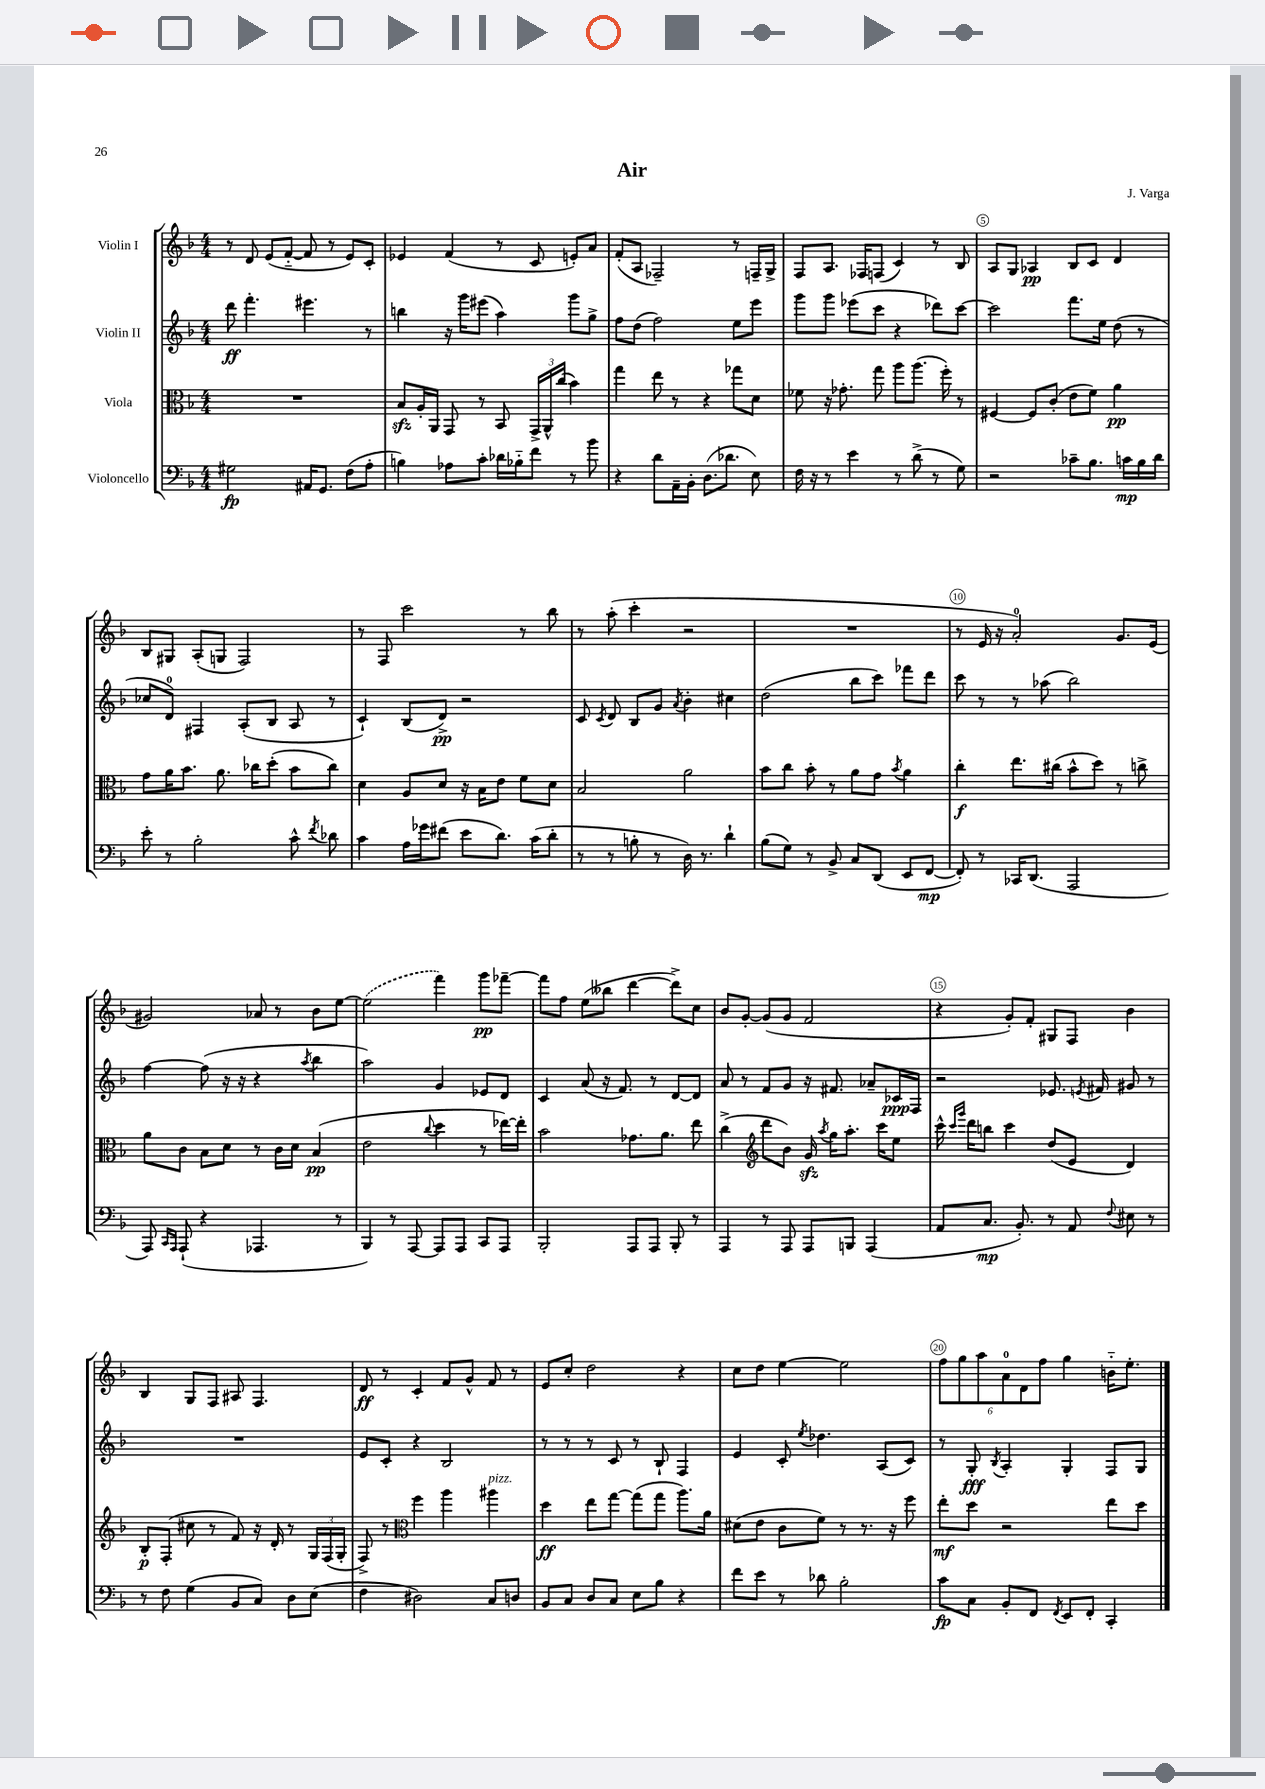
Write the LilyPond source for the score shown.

\header { title = "Air" composer = "J. Varga" }
<<
\new StaffGroup <<
\new Staff = "s0" \with { instrumentName = "Violin I" } {
    \clef treble \key f \major \numericTimeSignature \time 4/4
    \autoBeamOff r8 d'8 e'8[( f'8]~-_ f'8 r8 e'8[) c'8]-. |
    ees'4 f'4( r8 c'8 e'8[-.) a'8] |
    f'8[-.( a8] fes2--) r8 f16[-- g16]-> |
    f8[ a8.] fes16[ f8]( c'4) r8 bes8 |
    a8[ g8] aes4\pp bes8[ c'8] d'4 |
    bes8[ gis8] a8[-.( g8] f2) |
    r8 f8 c'''2 r8 bes''8 |
    r8 a''8-.( c'''4-. r2 |
    R1 |
    r8 e'16 r16 a'2-0-.) g'8.[ e'16]( |
    gis'2) aes'8 r8 bes'8[ e''8]~ |
    \once \slurDashed e''2( f'''4) g'''8[\pp fes'''8]~-- |
    fes'''8[ f''8] e''8[( beses''8] d'''4~ d'''8[->) c''8] |
    bes'8[ g'8]~-. g'8[( g'8] f'2 |
    r4 g'8[-.) f'8]-. gis8[ f8] bes'4 |
    bes4 g8[ f8] ais8 f4. |
    d'8\ff r8 c'4-. f'8[ g'8]-^ f'8 r8 |
    e'8[ c''8]-. d''2 r4 |
    c''8[ d''8] e''4~ e''2 |
    \tuplet 6/4 { f''8[ g''8 a''8 a'8-0 d'8 f''8] } g''4 b'16[-_ e''8.]-. \bar "|." |
}
\new Staff = "s1" \with { instrumentName = "Violin II" } {
    \clef treble \key f \major \numericTimeSignature \time 4/4
    \autoBeamOff d'''8\ff f'''4.-. eis'''4. r8 |
    b''4 r16 g'''16[ eis'''8]( a''4) g'''8[ g''8]-> |
    f''8[ d''8]( f''2) e''8[ e'''8] |
    g'''8[ g'''8] ees'''8[( c'''8] r4 des'''8[) c'''8]~ |
    c'''2 f'''8.[ e''16] d''8( r8 |
    ces''8[ d'8]-0) fis4 a8[-.( bes8] a8 r8 |
    c'4-!) bes8[( d'8]->\pp) r2 |
    c'8 \acciaccatura { c'8 } d'8 bes8[ g'8] \acciaccatura { a'8 } bes'4-. cis''4 |
    d''2( bes''8[ c'''8]) fes'''8[ d'''8] |
    c'''8 r8 r8 aes''8( bes''2) |
    f''4~ f''8( r16 r16 r4 \acciaccatura { a''8 } bes''4 |
    a''2) g'4 ees'8[ d'8] |
    c'4 a'8( r16 f'8.) r8 d'8[~ d'8] |
    a'8 r8 f'8[ g'8] r16 fis'8. aes'8[-- ces'16\ppp f16] |
    r2 ees'8. \acciaccatura { e'8 } fis'16 gis'8 r8 |
    R1 |
    e'8[ c'8]-. r4 bes2 |
    r8 r8 r8 c'8 r8 bes8-! f4 |
    e'4 c'8-. \acciaccatura { e''8 } des''4. a8[( c'8]) |
    r8 g8-.\fff \acciaccatura { bes8 } a4-. g4-. f8[ g8] \bar "|." |
}
\new Staff = "s2" \with { instrumentName = "Viola" } {
    \clef alto \key f \major \numericTimeSignature \time 4/4
    \autoBeamOff R1 |
    bes8[\sfz a16-. a,16] g,8 r8 bes,8 \tuplet 3/2 { g,16[-> a,16-^ c''16]( } bes'4) |
    g''4 e''8 r8 r4 ges''8[ d'8] |
    fes'8 r16 ges'8.-. g''8 a''8[ a''8.]( f''16-.) r8 |
    fis4~ fis8[ c'8]-.( e'8[ f'8]) a'4\pp |
    g'8[ a'16 bes'8.] a'8. ces''16[ d''8]-.( bes'8[ ces''8]) |
    d'4 a8[ d'8] r16 bes16[ e'8] f'8[ d'8] |
    bes2 a'2 |
    bes'8[ c''8] bes'8-. r8 a'8[ g'8] \acciaccatura { bes'8 } a'4 |
    c''4-.\f e''8.[ cis''16]( bes'8[-^ d''8]) r8 c''8-> |
    a'8[ c'8] bes8[ d'8] r8 c'16[ d'16] bes4\pp( |
    e'2 \appoggiatura { c''8 } d''4 r8 ees''16[~) ees''16]-. |
    bes'2 ges'8.[ a'8.] e''8 |
    c''4->( \clef treble d'''8[ bes'8]) g'16\sfz \acciaccatura { a''8 } g''16[ a''8.]-. c'''16[ e''8] |
    c'''16-^ \grace { c'''16[ g'''16] } d'''16[ b''8] c'''4 d''8[( e'8] d'4) |
    bes8[-.\p f8]-.( cis''8 r8 f'8) r16 d'16-. r8 \tuplet 3/2 { g16[ f16( g16]-. } |
    f8->) r8 \clef alto f''4 a''4 ais''4^\markup { \italic "pizz." } |
    d''4\ff e''8[ g''8]~ g''8[( g''8] a''8.[) a'16] |
    dis'8[( e'8] c'8[ f'8]) r8 r8. r16 f''8 |
    e''8[-.\mf d''8] r2 e''8[ d''8] \bar "|." |
}
\new Staff = "s3" \with { instrumentName = "Violoncello" } {
    \clef bass \key f \major \numericTimeSignature \time 4/4
    \autoBeamOff gis2\fp ais,16[ g,8.] f8[( a8]-. |
    b4) aes8[ c'8]-. des'16[ bes16-_ f'8] r8 bes'8 |
    r4 d'8[ a,16-- bes,16]-. d8.[( des'8.] e8) |
    f16 r16 r8 e'4 r8 d'8->( r8 g8) |
    r2 ces'8[-- bes8.] c'16[\mp bes16 d'16] |
    e'8-. r8 bes2-. c'8-^ \acciaccatura { f'8 } des'8 |
    c'4 a16[ ges'16 fis'8]( e'8[ d'8.]) c'16[( d'8]-. |
    r8 r8 b8-. r8 d16) r8. d'4-! |
    bes8[( g8]) r8 bes,8-> c8[ d,8]( e,8[ f,8]~\mp |
    f,8-.) r8 ces,16[ d,8.]( a,,2 |
    a,,8) \grace { c,16[ a,,16] } a,,8-!( r4 aes,,4. r8 |
    bes,,4) r8 a,,8~ a,,8[ a,,8] c,8[ a,,8] |
    bes,,2-. a,,8[ a,,8] bes,,8-. r8 |
    a,,4 r8 a,,8 a,,8[ b,,8] a,,4( |
    a,8[ c8.]\mp bes,8.-.) r8 a,8 \appoggiatura { f8 } eis8 r8 |
    r8 f8 g4( bes,8[ c8]) d8[ e8]( |
    f4 dis2) c8[ d8] |
    bes,8[ c8] d8[ c8] e8[ bes8] r4 |
    f'8[ e'8] r8 des'8 bes2-. |
    c'8[\fp c8] bes,8[-. f,8] \acciaccatura { f,8 } e,8[ f,8]-. c,4-. \bar "|." |
}
>>
>>
